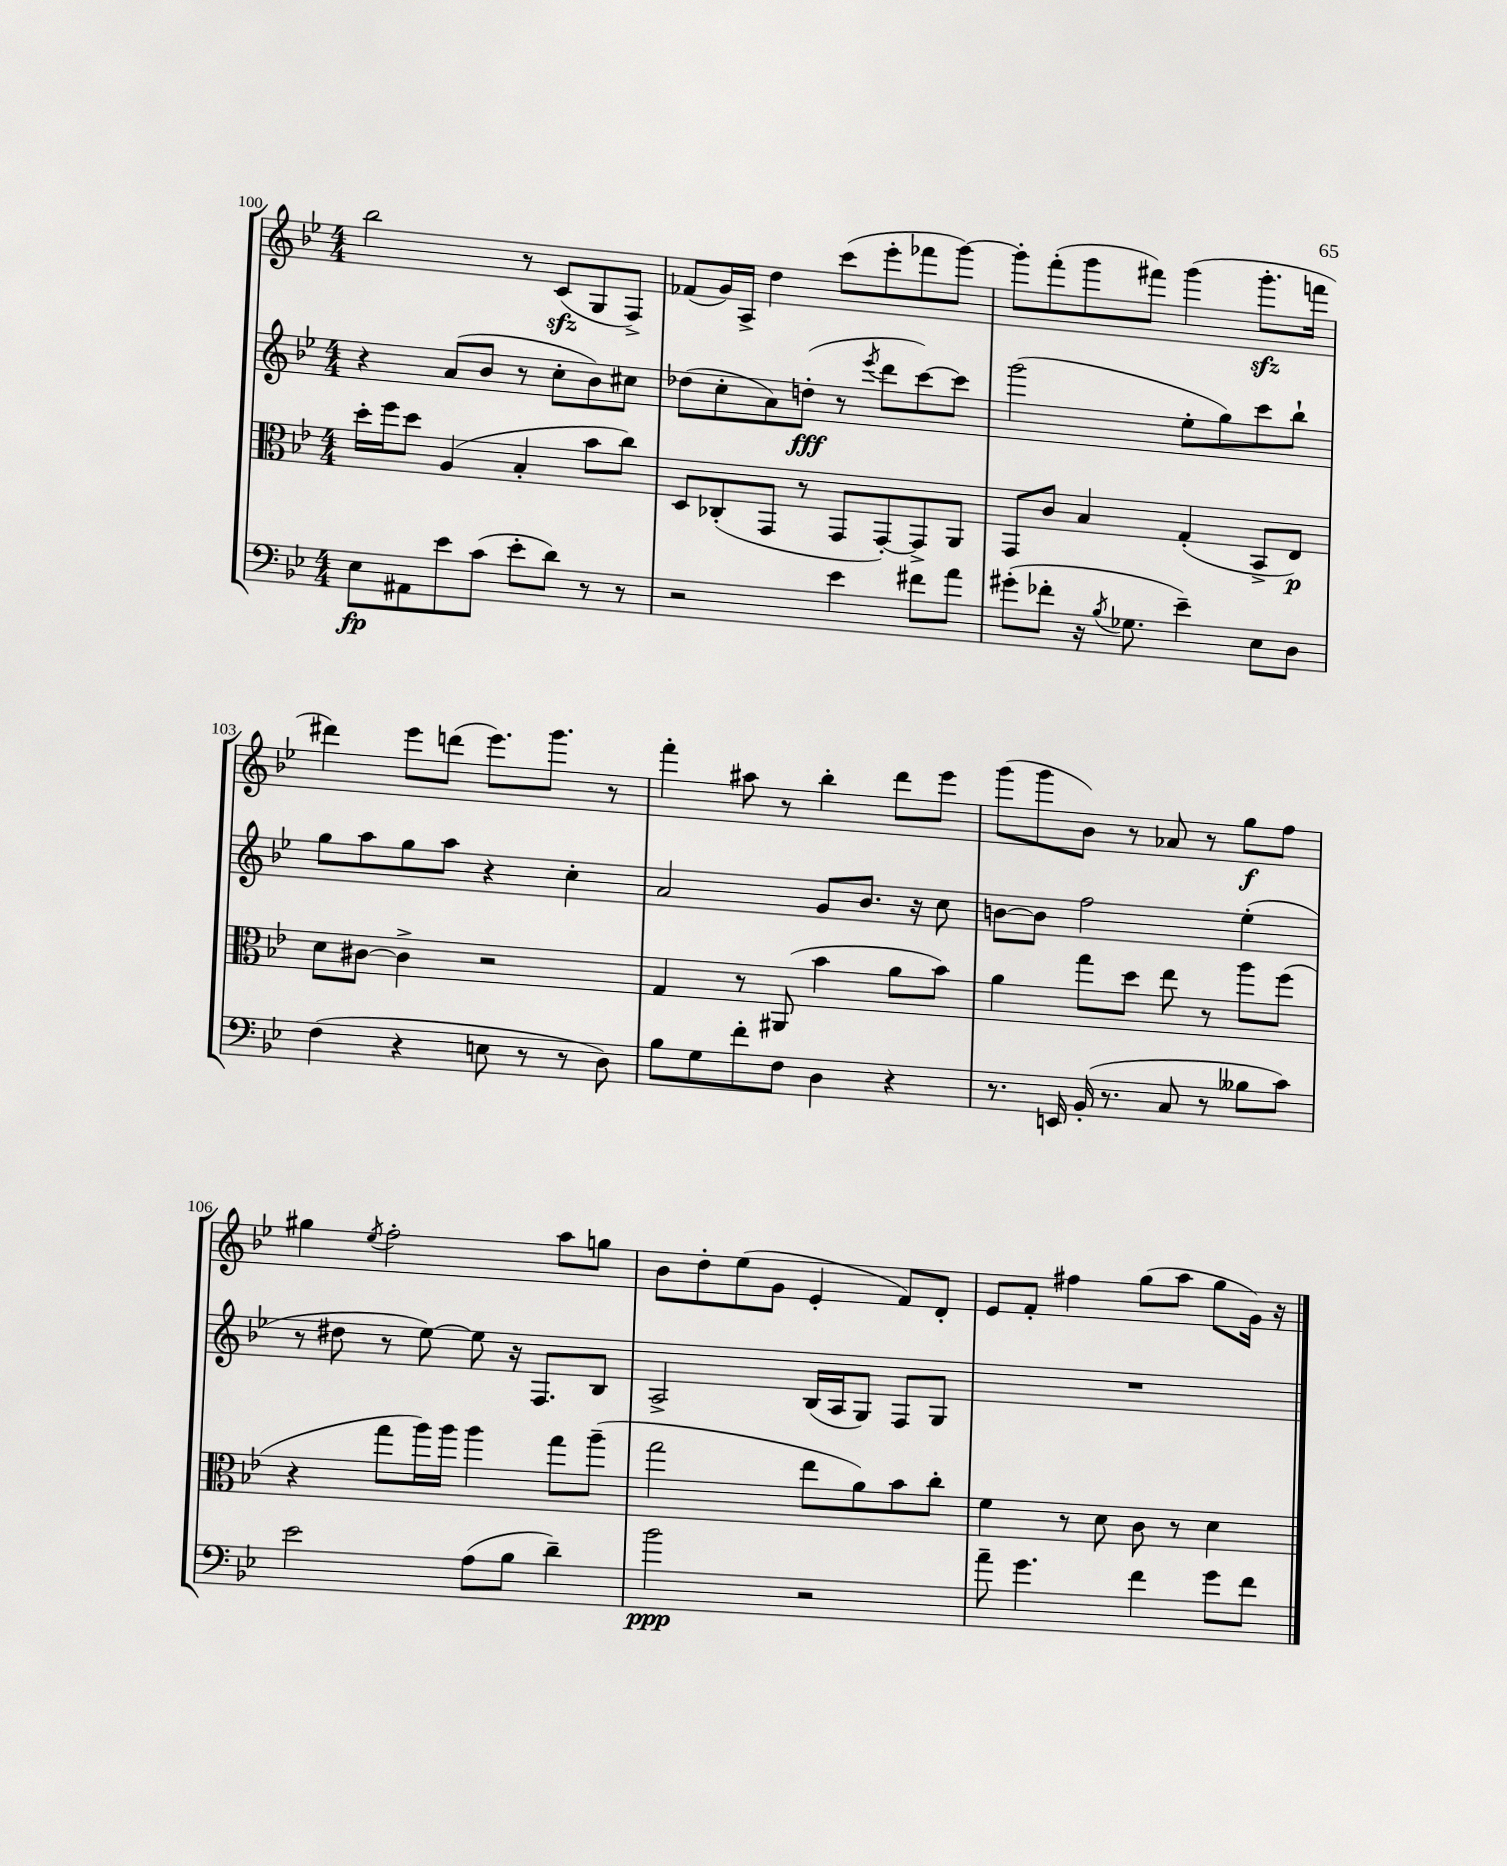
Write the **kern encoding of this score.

**kern	**dynam	**kern	**dynam	**kern	**dynam	**kern	**dynam
*part4	*part4	*part3	*part3	*part2	*part2	*part1	*part1
*staff4	*staff4	*staff3	*staff3	*staff2	*staff2	*staff1	*staff1
*clefF4	*	*clefC3	*	*clefG2	*	*clefG2	*
*k[b-e-]	*	*k[b-e-]	*	*k[b-e-]	*	*k[b-e-]	*
*M4/4	*	*M4/4	*	*M4/4	*	*M4/4	*
=100	=100	=100	=100	=100	=100	=100	=100
8E-\L	fp	16dd'\LL	.	4r	.	2bb-\	.
.	.	16ff\J	.	.	.	.	.
8AA#X\	.	8dd\J	.	.	.	.	.
8e-\	.	(4A/	.	(8a/L	.	.	.
(8c\J	.	.	.	8b-/J	.	.	.
8e-'\L	.	4B-'/	.	8r	.	8r	.
8d\J)	.	.	.	8cc'\L	.	(8czz/L	.
8r	.	8b-\L	.	8b-\)	.	8G/	.
8r	.	8cc\J)	.	8cc#X\J	.	8F^/J)	.
=101	=101	=101	=101	=101	=101	=101	=101
2r	.	8D/L	.	(8dd-X\L	.	(8f-X/L	.
.	.	(8C-X'/	.	8cc'\	.	16g/L)	.
.	.	.	.	.	.	16A^/JJ	.
.	.	8GG/J	.	8a\)	.	4dd\	.
.	.	8r	.	(8ddn'\J	fff	.	.
4e-\	.	8GG/L	.	8r	.	(8ccc\L	.
.	.	.	.	8qeee-/	.	.	.
.	.	[8GG'/)	.	8ddd\L	.	8eee-'\	.
8f#X\L	.	8GG^/]	.	[8ccc\)	.	8fff-X\	.
8a\J	.	8AA/J	.	8ccc\J]	.	[8ggg\J)	.
=102	=102	=102	=102	=102	=102	=102	=102
(8g#X'\L	.	8GG/L	.	(2ggg\	.	8ggg'\L]	.
8f-X'\J	.	8c/J	.	.	.	(8fff'\	.
16r	.	4B-/	.	.	.	8ggg\	.
8qB-/	.	.	.	.	.	.	.
8.G-X\	.	.	.	.	.	.	.
.	.	.	.	.	.	8fff#X\J)	.
4e-~\)	.	(4G'/	.	8ee-'\L	.	(4ggg\	.
.	.	.	.	8gg\)	.	.	.
8E-\L	.	8BB-^/L	.	8ccc\	.	8.gggzz'\L	.
8D\J	.	8E-/J)	p	8bb-`\J	.	.	.
.	.	.	.	.	.	16fffn\Jk	.
!!LO:LB:g=z
=103	=103	=103	=103	=103	=103	=103	=103
(4F\	.	8d\L	.	8gg\L	.	4ddd#X\)	.
.	.	[8c#X\J	.	8aa\	.	.	.
4r	.	4c#^\]	.	8gg\	.	8eee-\L	.
.	.	.	.	8aa\J	.	(8dddn\J	.
8En\	.	2r	.	4r	.	8.eee-\L)	.
8r	.	.	.	.	.	.	.
.	.	.	.	.	.	8.ggg\J	.
8r	.	.	.	4cc'\	.	.	.
8D\)	.	.	.	.	.	8r	.
=104	=104	=104	=104	=104	=104	=104	=104
8B-\L	.	4G/	.	2a/	.	4fff'\	.
8G\	.	.	.	.	.	.	.
8f'\	.	8r	.	.	.	8aa#X\	.
8F\J	.	(8AA#X/	.	.	.	8r	.
4D\	.	4b-\	.	8g/L	.	4bb-'\	.
.	.	.	.	8.b-/J	.	.	.
4r	.	8a\L	.	.	.	8ddd\L	.
.	.	.	.	16r	.	.	.
.	.	8b-\J)	.	8cc\	.	8eee-\J	.
=105	=105	=105	=105	=105	=105	=105	=105
8.r	.	4a\	.	[8bn\L	.	(8ggg\L	.
.	.	.	.	8b\J]	.	8ggg\	.
16EEn/	.	.	.	.	.	.	.
(16BB-'/	.	8gg\L	.	2ff\	.	8b-\J)	.
8.r	.	.	.	.	.	.	.
.	.	8dd\J	.	.	.	8r	.
8C/	.	8ee-\	.	.	.	8a-X/	.
8r	.	8r	.	.	.	8r	.
8B--X\L	.	8aa\L	.	(4ee-'\	.	8gg\L	f
8c\J)	.	(8ff\J	.	.	.	8ff\J	.
!!LO:LB:g=z
=106	=106	=106	=106	=106	=106	=106	=106
2e-\	.	4r	.	8r	.	4gg#X\	.
.	.	.	.	8dd#X\	.	.	.
.	.	.	.	.	.	8qee-/	.
.	.	8gg\L	.	8r	.	2ff'\	.
.	.	16aa\L)	.	[8ee-\)	.	.	.
.	.	16aa\JJ	.	.	.	.	.
(8A\L	.	4aa\	.	8ee-\]	.	.	.
8B-\J	.	.	.	16r	.	.	.
.	.	.	.	8.F/L	.	.	.
4d~\)	.	8gg\L	.	.	.	8aa\L	.
.	.	(8aa~\J	.	8B-/J	.	8ggn\J	.
=107	=107	=107	=107	=107	=107	=107	=107
2b-\	ppp	2gg\	.	2A^/	.	8b-\L	.
.	.	.	.	.	.	8dd'\	.
.	.	.	.	.	.	(8ee-\	.
.	.	.	.	.	.	8g\J	.
2r	.	8ee-\L	.	(16B-/LL	.	4e-'/	.
.	.	.	.	16A/J	.	.	.
.	.	8a\)	.	8G/J)	.	.	.
.	.	8b-\	.	8F/L	.	8f/L)	.
.	.	8cc'\J	.	8G/J	.	8d'/J	.
=108	=108	=108	=108	=108	=108	=108	=108
8a~\	.	4f\	.	1r	.	8e-/L	.
4.g\	.	.	.	.	.	8f'/J	.
.	.	8r	.	.	.	4ff#X\	.
.	.	8d\	.	.	.	.	.
4f\	.	8c\	.	.	.	(8gg\L	.
.	.	8r	.	.	.	8aa\J	.
8g\L	.	4d\	.	.	.	8gg\L	.
8f\J	.	.	.	.	.	16g\Jk)	.
.	.	.	.	.	.	16r	.
==	==	==	==	==	==	==	==
*-	*-	*-	*-	*-	*-	*-	*-
